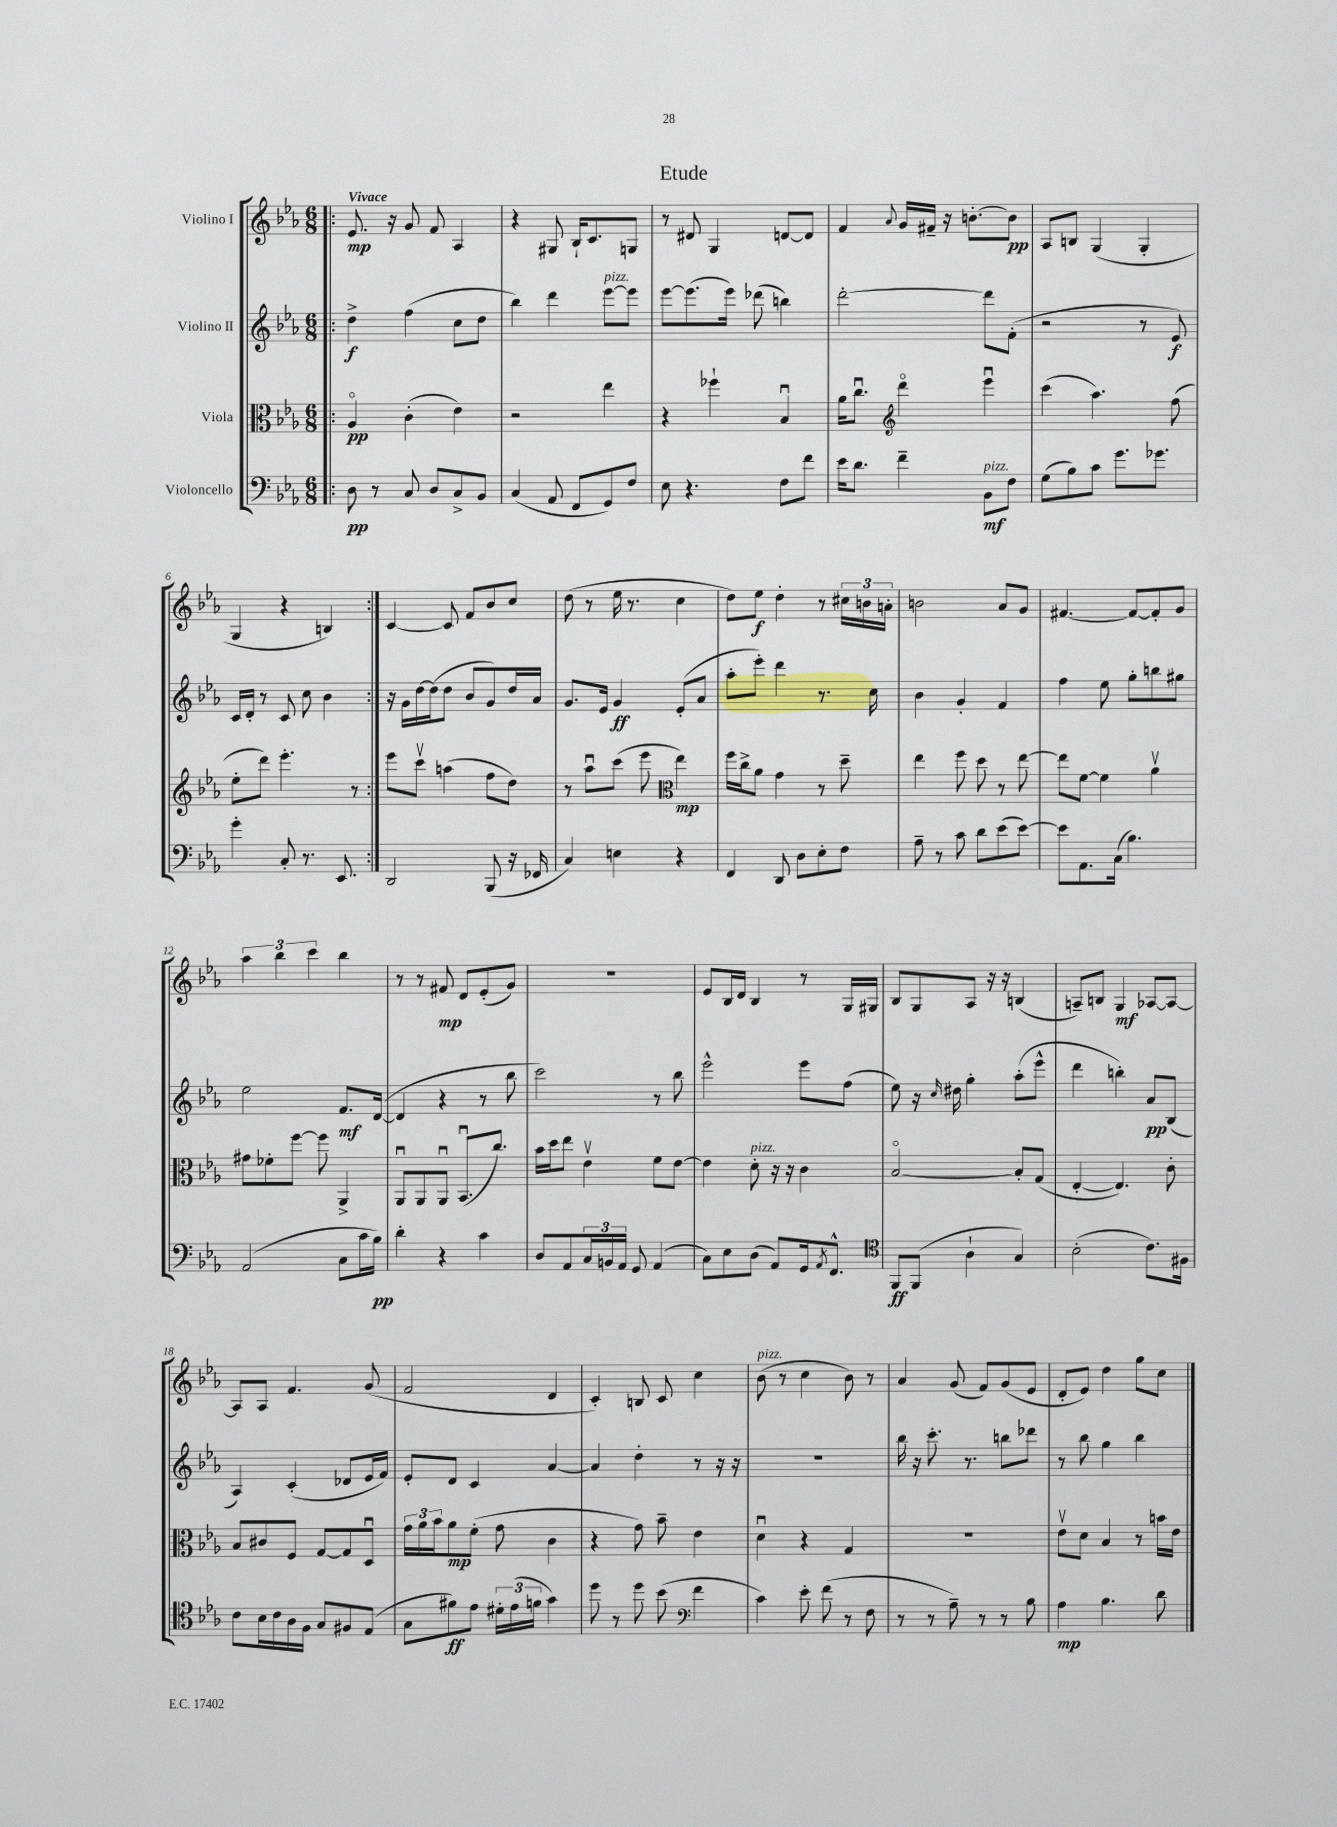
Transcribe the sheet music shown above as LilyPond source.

\header { title = "Etude" }
<<
\new StaffGroup <<
\new Staff = "s0" \with { instrumentName = "Violino I" } {
    \clef treble \key ees \major \numericTimeSignature \time 6/8 \tempo "Vivace"
    \repeat volta 2 { \bar ".|:" ees'8.\mp r16 g'8 f'8 aes4 |
    r4 gis8 bes16-! c'8. g8 |
    r8 dis'8 g4 d'8~ d'8 |
    f'4 \appoggiatura { aes'8 } g'16 fis'16-- r16 b'8.~-. b'8\pp |
    aes8 b8 g4( g4-. |
    g4 r4 b4) | }
    c'4~ c'8 f'8 bes'8 c''8 |
    d''8( r8 ees''16 r8. c''4 |
    d''8) ees''8\f d''4-. r8 \tuplet 3/2 { cis''16 b'16 a'16-. } |
    b'2 aes'8 g'8 |
    fis'4.~ fis'8~ fis'8-. g'8 |
    \tuplet 3/2 { aes''4 bes''4 c'''4 } bes''4 |
    r8 r8 fis'8\mp d'8 ees'8-.( g'8) |
    R2. |
    ees'8 bes16 d'16 bes4 r8 g16 gis16 |
    bes8 g8 aes8 r16 r16 b4( |
    a8--) b8 g4\mf aes8~ aes8~ |
    aes8 aes8 f'4. g'8( |
    f'2 d'4 |
    c'4-.) b8 c'8 c''4 |
    bes'8^\markup { \italic "pizz." }( r8 c''4 bes'8) r8 |
    aes'4 g'8( f'8) g'8( ees'8 |
    d'8-. ees'8) d''4 g''8 c''8 \bar "|." |
}
\new Staff = "s1" \with { instrumentName = "Violino II" } {
    \clef treble \key ees \major \numericTimeSignature \time 6/8
    \repeat volta 2 { \bar ".|:" d''4->\f f''4( c''8 d''8 |
    bes''4) d'''4 ees'''8~^\markup { \italic "pizz." } ees'''8 |
    ees'''8~ ees'''8.( ees'''16) des'''8( b''4) |
    d'''2~-. d'''8 f'8-.( |
    r2 r8 ees'8\f) |
    c'16 d'16-. r8 c'8 c''8 bes'4 | }
    r16 g'16 d''16~ d''16( d''8 bes'8 g'8) d''16 aes'16 |
    g'8. ees'16 g'4\ff ees'8-.( aes'8 |
    aes''8-. ees'''8-.) d'''4 r8. c''16 |
    bes'4 g'4-. f'4 |
    f''4 ees''8 g''8-. b''8 gis''8 |
    ees''2 f'8.\mf d'16~( |
    d'4 r4 r8 bes''8 |
    c'''2) r8 bes''8 |
    ees'''2-^ ees'''8 f''8( |
    ees''8) r16 \grace { c''16 } dis''16 g''4-. aes''8-.( ees'''8-^ |
    d'''4 b''4-.) aes'8\pp bes8( |
    aes4) c'4-.( des'8 ees'16 f'16) |
    ees'8-. d'8 c'4 aes'4~ |
    aes'4 d''4-. r8 r16 r16 |
    R2. |
    bes''16 r16 c'''8.-. r8. b''8 des'''8 |
    r8 bes''8 g''4 bes''4 \bar "|." |
}
\new Staff = "s2" \with { instrumentName = "Viola" } {
    \clef alto \key ees \major \numericTimeSignature \time 6/8
    \repeat volta 2 { \bar ".|:" aes4\flageolet\pp c'4-.( ees'4) |
    r2 ees''4 |
    r4 fes''4-! bes4\downbow |
    aes'16 c''8.\downbow \clef treble d'''4\flageolet ees'''4\downbow |
    c'''4( aes''4.) f''8( |
    ees''8-. d'''8) ees'''4.-. r8 | }
    ees'''8 c'''8\upbow a''4( f''8 d''8) |
    r8 aes''8\downbow c'''8( ees'''8 \clef alto ees''4\mp) |
    f''16 c''16-> aes'8 g'4 r8 d''8-- |
    ees''4 f''8 d''8 r8 ees''8~ |
    ees''8 f'8~ f'4 aes'4\upbow |
    gis'8 fes'8-. f''8~ f''8 aes,4-> |
    aes,8\downbow aes,8 aes,8\downbow bes,8.\downbow( c''8.) |
    bes'16 d''16 ees''8 ees'4\upbow f'8 ees'8~ |
    ees'4 d'8-.^\markup { \italic "pizz." } r16 r16 c'4 |
    bes2~\flageolet bes8-. g8( |
    ees4~-. ees4.) c'8-. |
    bes8 cis'8 f8 g8~ g8 d8\downbow |
    \tuplet 3/2 { g'16 aes'16 bes'16 } aes'8\mp f'8-.( g'8 c'4 |
    r4 g'8) bes'8-- ees'4 |
    d'4\downbow r4 g4 |
    R2. |
    ees'8\upbow d'8 bes4 r8 b'16 ees'16 \bar "|." |
}
\new Staff = "s3" \with { instrumentName = "Violoncello" } {
    \clef bass \key ees \major \numericTimeSignature \time 6/8
    \repeat volta 2 { \bar ".|:" d8\pp r8 c8 d8 c8-> bes,8 |
    c4( aes,8 f,8 g,8) f8 |
    ees8 r4. f8 f'8 |
    ees'16 d'8. f'4-- bes,8\mf^\markup { \italic "pizz." } f8 |
    g8( bes8) c'8 g'8. ges'8. |
    g'4-. c8-. r8. ees,8. | }
    d,2 bes,,8( r16 fes,16 |
    c4) e4 r4 |
    f,4 d,8 d8 ees8-. f8 |
    aes8-- r8 c'8 d'8 ees'8( ees'8~) |
    ees'8 aes,8. c16( bes4.) |
    aes,2( c8 c'16 bes16\pp) |
    d'4-. r4 c'4 |
    d8 aes,8 \tuplet 3/2 { c16 b,16 aes,16 } g,8 aes,4( |
    c8) ees8 d8( aes,8) g,16 \acciaccatura { aes,8 } f,8.-^ |
    \clef tenor f,8\ff f,8( aes4-! g4) |
    bes2-.( c'8.) fis16 |
    c'8 bes16 c'16 aes16 f16 g8 fis8 ees8( |
    g8 fis'8\ff) ees'8 \tuplet 3/2 { dis'16-. ees'16( f'16 } g'4) |
    d''8 r8 d''8 bes'8( \clef bass f'4 |
    c'4) ees'8-. f'8( r8 f8 |
    r8 r8 aes8--) r8 r8 bes8 |
    aes4\mp bes4. d'8 \bar "|." |
}
>>
>>
